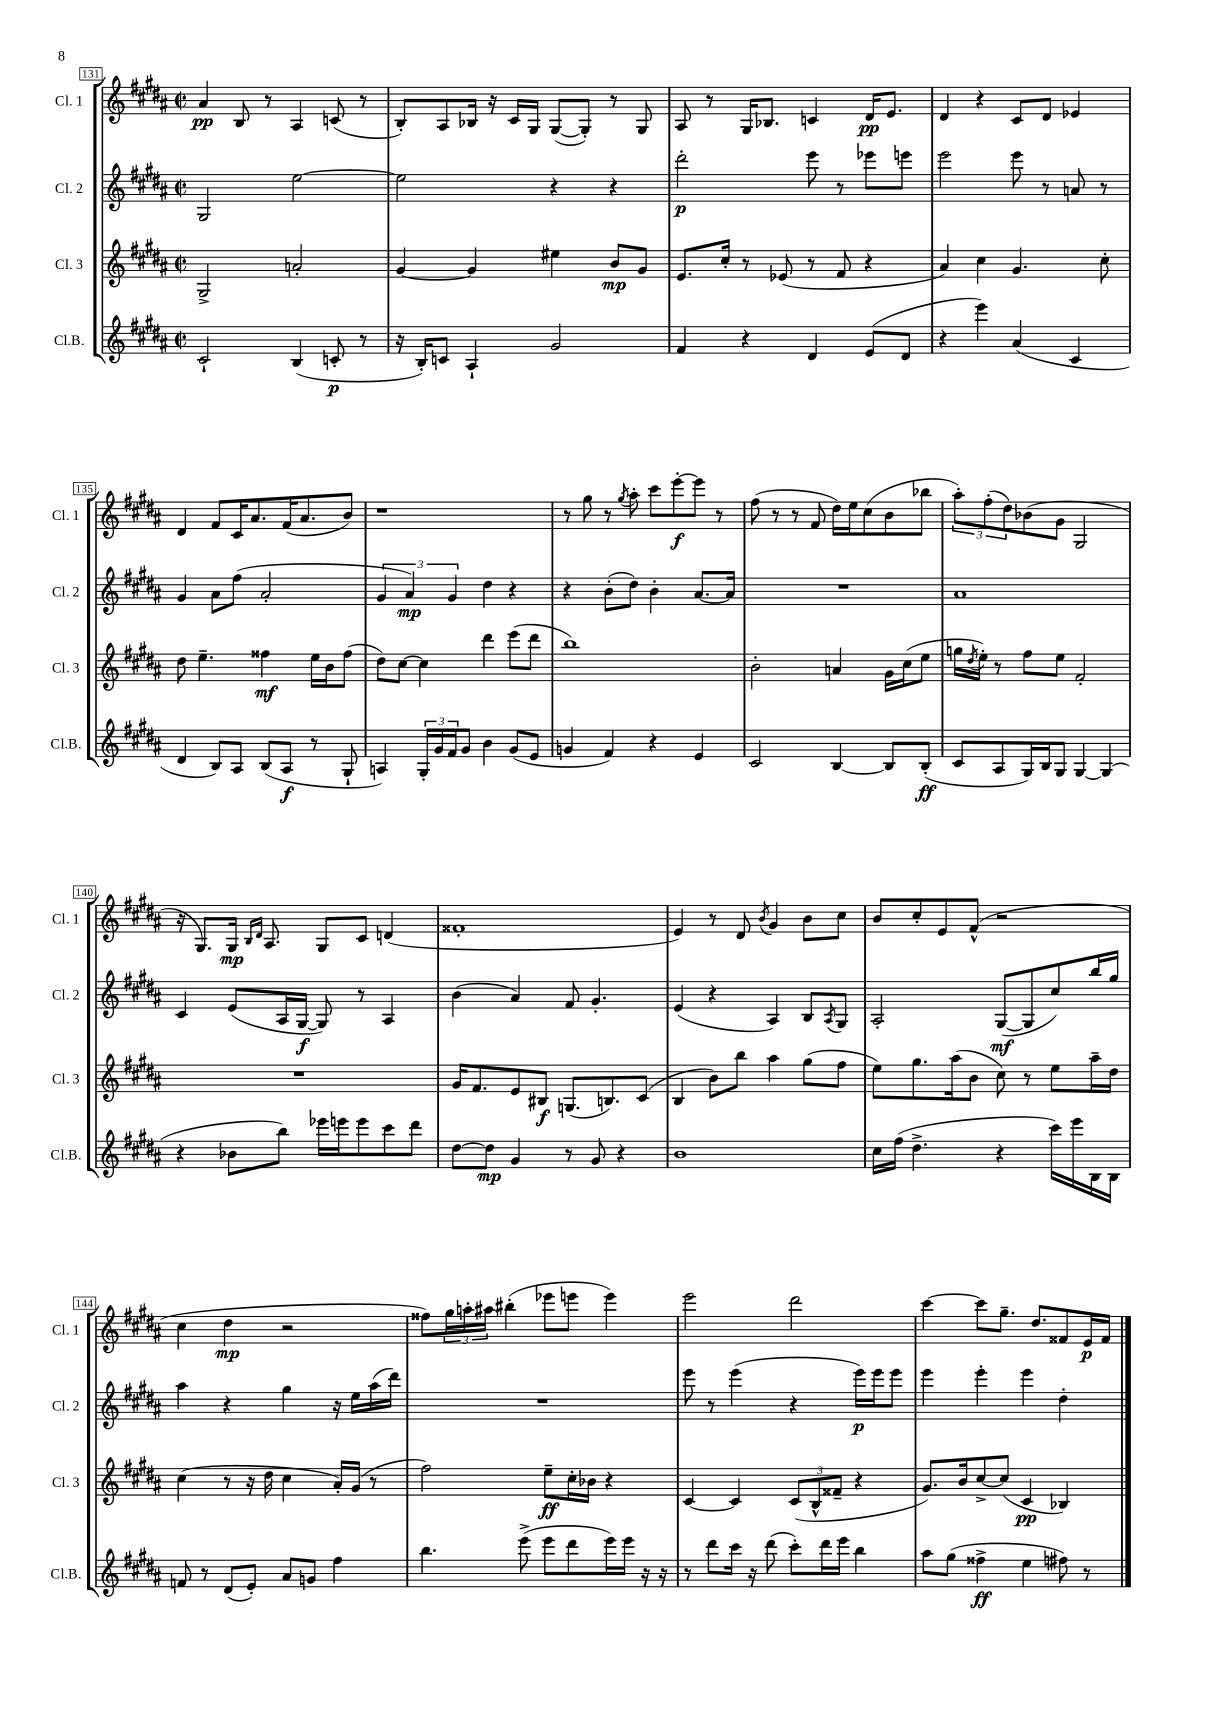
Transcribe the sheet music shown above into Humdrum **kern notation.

**kern	**kern	**kern	**kern
*staff4	*staff3	*staff2	*staff1
*clefG2	*clefG2	*clefG2	*clefG2
*k[f#c#g#d#a#]	*k[f#c#g#d#a#]	*k[f#c#g#d#a#]	*k[f#c#g#d#a#]
*M2/2	*M2/2	*M2/2	*M2/2
*met(c|)	*met(c|)	*met(c|)	*met(c|)
2c#`	2G#^	2G#	4a#
.	.	.	8B
.	.	.	8r
(4B	2a'	[2ee	4A#
8c'	.	.	(8c
8r	.	.	8r
=	=	=	=
16r	[4g#	2ee]	8B')
16B')	.	.	.
8c	.	.	8A#
4A#`	4g#]	.	16B-
.	.	.	16r
.	.	.	16c#
.	.	.	16G#
2g#	4ee#	4r	([8G#
.	.	.	8G#'])
.	8b	4r	8r
.	8g#	.	8G#
=	=	=	=
4f#	8.e	2ddd#'	8A#
.	.	.	8r
.	16cc#'	.	.
4r	8r	.	16G#
.	.	.	8.B-
.	(8e-	.	.
4d#	8r	8eee	4c
.	8f#	8r	.
(8e	4r	8eee-	16d#
.	.	.	8.e
8d#	.	8eee	.
=	=	=	=
4r	4a#)	2eee	4d#
4eee)	4cc#	.	4r
(4a#	4.g#	8eee	8c#
.	.	8r	8d#
4c#	.	8a	4e-
.	8cc#'	8r	.
=	=	=	=
4d#	8dd#	4g#	4d#
.	4.ee~	.	.
8B)	.	8a#	8f#
8A#	.	(8ff#	16c#
.	.	.	8.a#
(8B	4ff##	2a#'	.
8A#	.	.	(16f#
.	.	.	8.a#
8r	16ee	.	.
.	16b	.	.
8G#`	(8ff##	.	8b)
=	=	=	=
4A)	8dd#)	6g#	1r
.	[8cc#	.	.
.	.	6a#)	.
24G#'	4cc#]	.	.
24g#	.	.	.
24f#	.	6g#	.
8g#	.	.	.
4b	4ddd#	4dd#	.
(8g#	(8eee	4r	.
8e	8ddd#	.	.
=	=	=	=
4g	1bb)	4r	8r
.	.	.	8gg#
4f#)	.	(8b'	8r
.	.	.	8qgg#
.	.	8dd#)	8aa#'
4r	.	4b'	8ccc#
.	.	.	[8eee'
4e	.	[8.a#	8eee]
.	.	.	8r
.	.	16a#]	.
=	=	=	=
2c#	2b'	1r	(8ff#
.	.	.	8r
.	.	.	8r
.	.	.	8f#
[4B	4a	.	16dd#)
.	.	.	16ee
.	.	.	(8cc#
8B]	16g#	.	8b
.	(16cc#	.	.
(8B'	8ee	.	8bb-
=	=	=	=
8c#	16gg	1a#	12aa#')
.	8qdd#	.	.
.	16ee')	.	.
.	.	.	(12ff#'
8A#	8r	.	.
.	.	.	12dd#)
16G#)	8ff#	.	(8b-
16B	.	.	.
8G#	8ee	.	8g#
[4G#	2f#'	.	2G#
(4G#]	.	.	.
=	=	=	=
4r	1r	4c#	16r
.	.	.	8.G#)
8b-	.	(8e	16G#
.	.	.	16qqB
.	.	.	16qqd#
.	.	.	8.A#
8bb)	.	16A#	.
.	.	[16G#	.
16eee-	.	8G#])	8G#
16eee	.	.	.
8eee	.	8r	8c#
8ccc#	.	4A#	(4d
8ddd#	.	.	.
=	=	=	=
[8dd#	16g#	(4b	1f##'
.	8.f#	.	.
8dd#]	.	.	.
4g#	8e	4a#)	.
.	8B#	.	.
8r	(8.G	8f#	.
8g#	.	4.g#'	.
.	8.B)	.	.
4r	.	.	.
.	(8c#	.	.
=	=	=	=
1b	4B	(4e	4e)
.	8b)	4r	8r
.	8bb	.	8d#
.	.	.	8qb
.	4aa#	4A#)	4g#
.	(8gg#	8B	8b
.	.	8qA#	.
.	8ff#	8G#	8cc#
=	=	=	=
16cc#	8ee)	2A#'	8b
(16ff#	.	.	.
4.dd#^	8.gg#	.	8cc#'
.	.	.	8e
.	(16aa#	.	.
.	8b	.	(8f#^^
4r	8cc#)	([8G#	2r
.	8r	8G#]	.
16ccc#)	8ee	8cc#)	.
16eee	.	.	.
16B	16aa#~	16bb	.
16B	16dd#	16gg#	.
=	=	=	=
8f	(4cc#	4aa#	4cc#
8r	.	.	.
(8d#	8r	4r	4dd#
8e')	16r	.	.
.	16dd#	.	.
8a#	4cc#	4gg#	2r
8g	.	.	.
4ff#	16a#')	16r	.
.	(16g#	16ee	.
.	8r	(16aa#	.
.	.	16ddd#)	.
=	=	=	=
4.bb	2ff#)	1r	8ff##)
.	.	.	24gg#
.	.	.	24aa'
.	.	.	24aa#
.	.	.	(4bb#'
(8eee^	.	.	.
8eee	8ee~	.	8eee-
8ddd#	16cc#'	.	8eee
.	16b-	.	.
16eee)	4r	.	4eee)
16eee	.	.	.
16r	.	.	.
16r	.	.	.
=	=	=	=
8r	[4c#	8eee	2eee
8ddd#	.	8r	.
16ccc#	4c#]	(4eee	.
16r	.	.	.
(8ddd#	.	.	.
8ccc#')	(12c#	4r	2ddd#
.	12B^^	.	.
16ddd#	.	.	.
.	12f##~	.	.
16eee	.	.	.
4bb	4r	16eee)	.
.	.	16eee	.
.	.	8eee	.
=	=	=	=
8aa#	8.g#)	4eee	[4ccc#
(8gg#	.	.	.
.	16b	.	.
4ff##^	[8cc#^	4eee'	8ccc#]
.	(8cc#]	.	8.gg#~
4ee	4c#	4eee	.
.	.	.	8.dd#
8ff#)	4B-)	4dd#'	8f##
8r	.	.	16e
.	.	.	16f##
==	==	==	==
*-	*-	*-	*-
